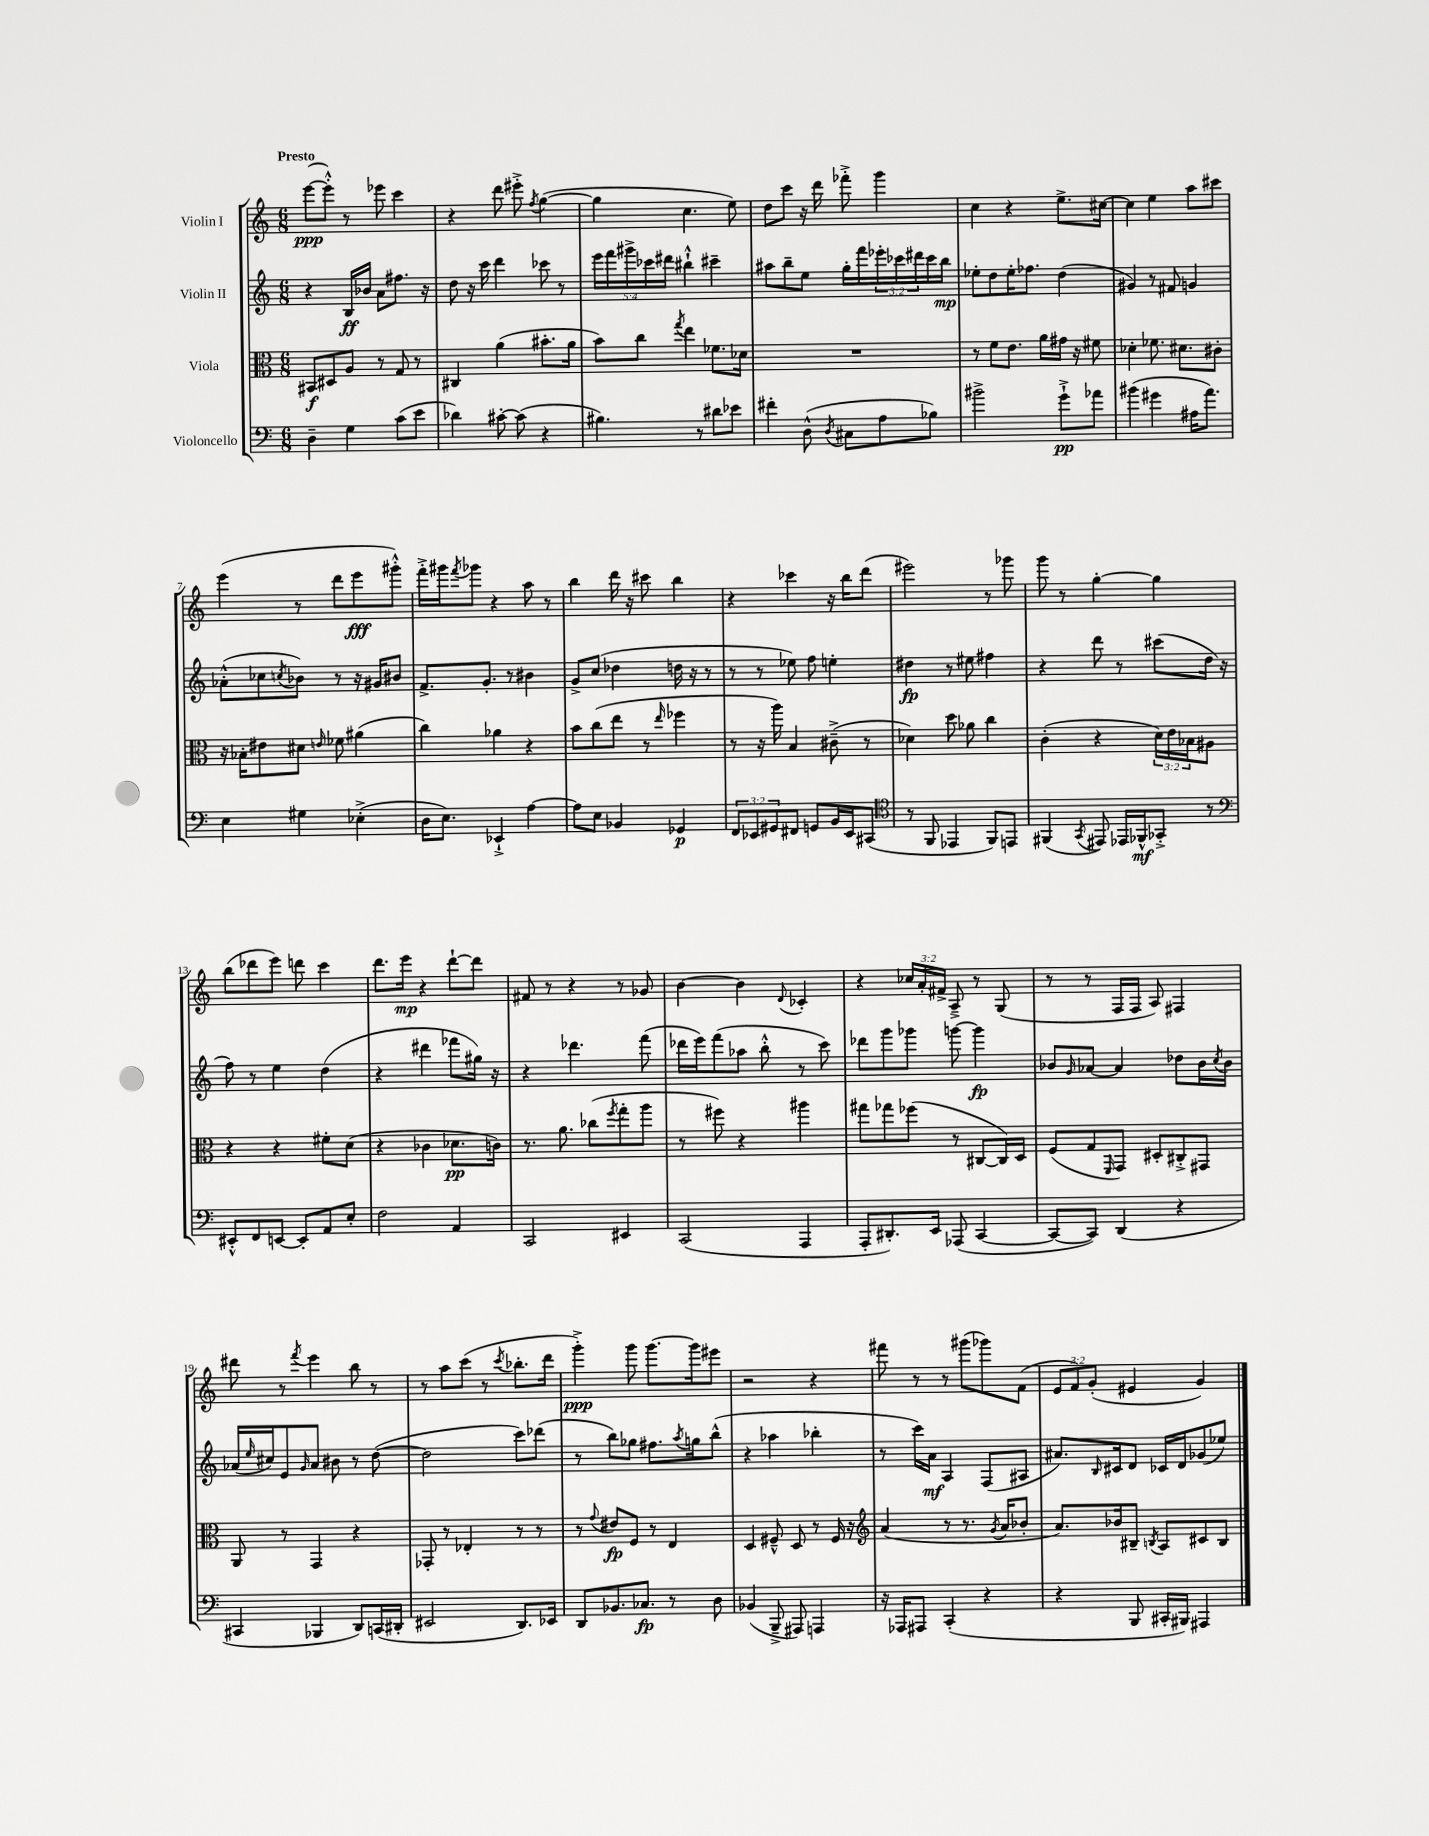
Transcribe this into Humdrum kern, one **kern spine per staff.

**kern	**kern	**kern	**kern
*staff4	*staff3	*staff2	*staff1
*clefF4	*clefC3	*clefG2	*clefG2
*k[]	*k[]	*k[]	*k[]
*M6/8	*M6/8	*M6/8	*M6/8
4D~	8BB#	4r	([8eee
.	8D#	.	8eee'^^])
4G	8A	16B	8r
.	.	16b-	.
.	8r	8a	8eee-
(8c	8G	8.ff#	4ccc
8e	8r	.	.
.	.	16r	.
=	=	=	=
4d-)	4C#	8dd	4r
.	.	16r	.
.	.	16ccc	.
[8c#'	(4a	4ddd	8ddd
(8c#]	.	.	8eee#'^
.	.	.	8qff
4r	8.b#'	8ccc-	([4gg
.	.	8r	.
.	16a	.	.
=	=	=	=
4.B#)	8b)	20eee	4gg]
.	.	20fff	.
.	.	20ggg#^	.
.	8cc	.	.
.	.	20ccc-	.
.	.	20ddd#	.
.	8qgg	.	.
.	4ee	4bb#`^^	4.cc
8r	.	.	.
8d#	8.f-	4ccc#~	.
8e-	.	.	8ee)
.	16d-	.	.
=	=	=	=
4f#'	2.r	8aa#	8dd
.	.	8bb~	8ccc
(8D^^	.	8ee	16r
.	.	.	16ddd
8qD	.	.	.
8C#	.	16gg'	8fff-'^
.	.	16fff	.
8A	.	24eee-'	4ggg
.	.	24ccc-	.
.	.	24ddd#	.
8B-)	.	16ccc-	.
.	.	16bb	.
=	=	=	=
2b#^	8r	8ee-'	4cc
.	8f	8dd	.
.	8.e	16ee-'	4r
.	.	8.ff-	.
.	16a	.	.
8g`^	16g#	(4dd	8.ee^
.	16r	.	.
8a-	8f#	.	.
.	.	.	[16cc#
=	=	=	=
(4b#	4d-'	4g#)	4cc#]
4g#	8.f-	8r	4ee
.	.	8f#	.
.	8.d#	.	.
16A#	.	4g	8aa
8.a)	.	.	.
.	8c#'	.	8ccc#
=	=	=	=
4E	16r	(8a-'^^	(4eee
.	16B-'	.	.
.	8e#	8cc-	.
.	.	8qcc	.
4G#	8d#	8b-)	8r
.	16qqe	.	.
.	8f-	8r	8ddd
(4E-'^	(4a#	16r	8eee
.	.	16g#	.
.	.	8b#	8ggg#'^^)
=	=	=	=
16D	4cc)	8.f^	16fff'^
8.E)	.	.	16ggg#
.	.	.	8qfff
.	.	.	8ggg-
.	.	8.g'	.
4EE-`^	4a-	.	4r
.	.	8r	.
[4A	4r	4b#	8aa
.	.	.	8r
=	=	=	=
8A]	8b	8g^	4bb
8E	(8cc	(8cc	.
4BB-	8ee	4dd-	16ddd
.	.	.	16r
.	8r	.	8ccc#
.	16qqee	.	.
4GG-	4ff-	16dd	4bb
.	.	16r	.
.	.	8r	.
=	=	=	=
12FF	8r	8r	4r
12EE-	.	.	.
.	16r	8r	.
12GG#	.	.	.
.	16aa)	.	.
8FF#	4B	8ee-)	4ccc-
8GG	.	8ff	.
16BB	(8c#~^	4ee'	16r
16EE-	.	.	16bb
(8CC#	8r	.	(8ddd
=	=	=	=
*clefC4	*	*	*
8r	4d-)	4dd#	2eee#)
8FF	.	.	.
4EE-	8dd	8r	.
.	8a-	8ee#	.
8FF)	4cc	4ff#	8r
8EE	.	.	8ggg-
=	=	=	=
(4FF#	(4c'	4r	8ggg
.	.	.	8r
8qGG	.	.	.
8EE#)	4r	8ddd	[4gg'
16EE-	.	8r	.
16FF-^^	.	.	.
8GG-'^	24d)	(8ccc#	4gg]
.	24e	.	.
.	24B-	.	.
8r	8A#	16dd	.
.	.	16r	.
=	=	=	=
*clefF4	*	*	*
8EE#'^^	4r	8ff)	(8bb
8FF	.	8r	8ddd-
[8EE	4r	4ee	8eee)
8EE']	.	.	8ddd
8AA	8f#'	(4dd	4ccc
8E'	(8d	.	.
=	=	=	=
2F	4r	4r	8.ddd
.	.	.	16eee
.	4c-	4ddd#	4r
4AA	8.d-	8fff-	[8ddd`
.	.	16gg#)	8ddd]
.	16c)	16r	.
=	=	=	=
2CC	8.r	4r	8f#
.	.	.	8r
.	8.a	.	.
.	.	4.ddd-	4r
.	(8cc-	.	.
.	8qff	.	.
4EE#	8gg'	.	8r
.	8aa	(8fff	8g-
=	=	=	=
(2CC	8r	16ddd-	[4b
.	.	16eee)	.
.	8ff#)	(8fff	.
.	4r	8aa-	4b]
.	.	8bb'^^	.
.	.	.	8qqd
4AAA	4aa#	8r	4c-'
.	.	8ccc)	.
=	=	=	=
8AAA'	8gg#	8ddd-	4r
8.DD#')	8gg-	8ggg	.
.	(8ff-	8ggg-	24cc-
.	.	.	24a'
16EE	.	.	.
.	.	.	24f#^
(8AAA-	8r	[8ggg	8A~^
[4CC	[8C#	4ggg]	8r
.	16C#])	.	(8G
.	16D	.	.
=	=	=	=
8CC_	(8F	8b-	8r
.	.	16qqg	.
8CC])	8G	[8a-	8r
.	16qqFF	.	.
(4DD	8GG)	4a-]	16F
.	.	.	16F
.	8D#'	.	8A)
4r	8C#'^	8dd-	4F#
.	8GG#	16b-	.
.	.	8qcc	.
.	.	16b-	.
=	=	=	=
4CC#	8AA	(16a-	8ddd#
.	.	16qqee	.
.	.	16cc#)	.
.	8r	8e	8r
.	.	16qqg	8qfff
4BBB-	4GG	8a-	4eee
.	.	8b#	.
8DD)	4r	8r	8bb
(16CC	.	([8dd	8r
16DD#'	.	.	.
=	=	=	=
2EE#	8GG-'	2dd]	8r
.	8r	.	8aa
.	4E-'	.	(8ccc
.	.	.	8r
.	.	.	8qccc
8.DD)	8r	8ccc)	8.bb-'
.	8r	(8ddd-	.
16EE-	.	.	16ddd
=	=	=	=
8DD	8r	8r	4ggg'^)
.	8qqg	.	.
8.BB-	8e#	8bb)	.
.	8F	8gg-	8ggg
8.C-	.	.	.
.	8r	8.ff#	[8.ggg
8r	4E	.	.
.	.	8qaa	.
.	.	16gg	16ggg]
8D	.	(8bb^^	8eee#
=	=	=	=
(4BB-	4D	4r	2r
8BBB~^	8F#~^^	4aa-	.
8AAA#)	8D	.	.
4AAA	8r	4bb-'	4r
.	16F#	.	.
.	16r	.	.
=	=	=	=
*	*clefG2	*	*
16r	(4a	8r	8fff#
16AAA-	.	.	.
8AAA#	.	16ccc)	8r
.	.	16a	.
(4CC'	8r	4A	8r
.	8.r	.	(8ggg#
4r	.	(8F	8ggg-)
.	8qg	.	.
.	16a	.	.
.	8b-'	8A#	(8f
=	=	=	=
4r	8.a)	8.a#)	12e
.	.	.	12f)
.	.	.	(12g'
.	.	16qqB	.
.	16b-	16c#	.
8BBB	8B#~	8d	4e#
.	8qB	.	.
16CC#'	8A	16c-	.
16BBB#)	.	16d	.
4AAA#	8c#	(8g-	4g)
.	8B	8ee-)	.
==	==	==	==
*-	*-	*-	*-
